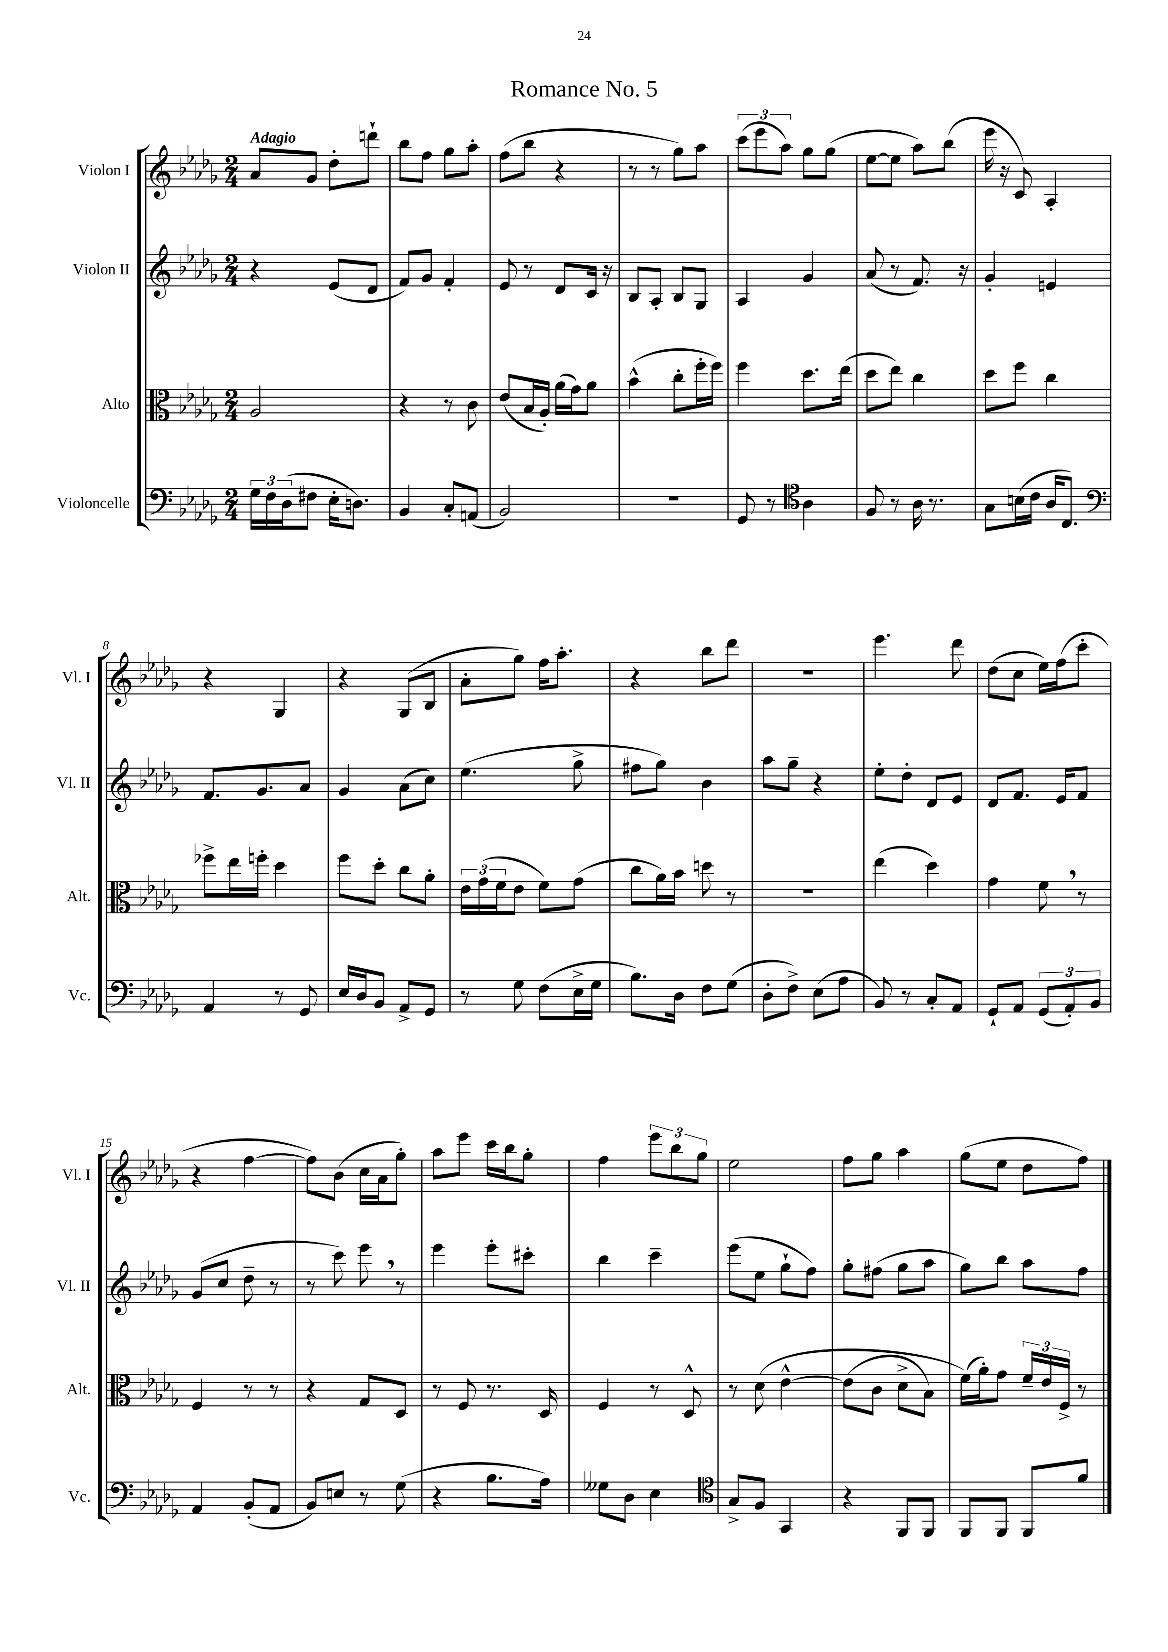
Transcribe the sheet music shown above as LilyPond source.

\header { title = "Romance No. 5" }
<<
\new StaffGroup <<
\new Staff = "s0" \with { instrumentName = "Violon I" shortInstrumentName = "Vl. I" } {
    \clef treble \key des \major \numericTimeSignature \time 2/4 \tempo "Adagio"
    aes'8 ges'8 des''8-. d'''8-! |
    bes''8 f''8 ges''8 aes''8-. |
    f''8( bes''8 r4 |
    r8 r8 ges''8) aes''8 |
    \tuplet 3/2 { c'''8( ees'''8 aes''8) } ges''8 ges''8( |
    ees''8~ ees''8 aes''8) bes''8( |
    ees'''16 r16 c'8) aes4-. |
    r4 ges4 |
    r4 ges8( bes8 |
    aes'8-. ges''8) f''16 aes''8.-. |
    r4 bes''8 des'''8 |
    r2 |
    ees'''4. des'''8 |
    des''8( c''8 ees''16) f''16( c'''8-. |
    r4 f''4~ |
    f''8) bes'8( c''16 aes'16 ges''8-.) |
    aes''8 ees'''8 c'''16 bes''16 ges''8-. |
    f''4 \tuplet 3/2 { ees'''8 bes''8 ges''8 } |
    ees''2 |
    f''8 ges''8 aes''4 |
    ges''8( ees''8 des''8 f''8) \bar "|." |
}
\new Staff = "s1" \with { instrumentName = "Violon II" shortInstrumentName = "Vl. II" } {
    \clef treble \key des \major \numericTimeSignature \time 2/4
    r4 ees'8( des'8 |
    f'8) ges'8 f'4-. |
    ees'8 r8 des'8 c'16 r16 |
    bes8 aes8-. bes8 ges8 |
    aes4 ges'4 |
    aes'8( r8 f'8.) r16 |
    ges'4-. e'4 |
    f'8. ges'8. aes'8 |
    ges'4 aes'8( c''8) |
    ees''4.( ges''8-> |
    fis''8 ges''8) bes'4 |
    aes''8 ges''8-- r4 |
    ees''8-. des''8-. des'8 ees'8 |
    des'8 f'8. ees'16 f'8 |
    ges'8( c''8 des''8-- r8 |
    r8 c'''8) ees'''8 \breathe r8 |
    ees'''4 ees'''8-. cis'''8-. |
    bes''4 c'''4-- |
    ees'''8( ees''8 ges''8-! f''8) |
    ges''8-. fis''8( ges''8 aes''8 |
    ges''8) bes''8 aes''8 f''8 \bar "|." |
}
\new Staff = "s2" \with { instrumentName = "Alto" shortInstrumentName = "Alt." } {
    \clef alto \key des \major \numericTimeSignature \time 2/4
    aes2 |
    r4 r8 c'8 |
    ees'8( bes16 aes16-.) aes'16( ges'16) aes'8 |
    bes'4-^( c''8-. f''16-. f''16) |
    f''4 des''8. ees''16( |
    des''8 ees''8) c''4 |
    des''8 f''8 c''4 |
    fes''8-> ees''16 f''16-. des''4 |
    f''8 des''8-. c''8 aes'8-. |
    \tuplet 3/2 { ees'16 ges'16( f'16 } ees'8 f'8) ges'8( |
    c''8 aes'16) bes'16 d''8 r8 |
    r2 |
    ees''4( des''4) |
    ges'4 f'8 \breathe r8 |
    f4 r8 r8 |
    r4 ges8 des8 |
    r8 f8 r8. des16 |
    f4 r8 des8-^ |
    r8 des'8\( ees'4~-^ |
    ees'8( c'8 des'8-> bes8) |
    f'16(\) aes'16-.) ges'8 \tuplet 3/2 { f'16-- ees'16 f16-> } r8 \bar "|." |
}
\new Staff = "s3" \with { instrumentName = "Violoncelle" shortInstrumentName = "Vc." } {
    \clef bass \key des \major \numericTimeSignature \time 2/4
    \tuplet 3/2 { ges16 f16 des16( } fis8 ees16-. d8.) |
    bes,4 c8-. a,8( |
    bes,2) |
    r2 |
    ges,8 r8 \clef tenor aes4 |
    f8 r8 aes16 r8. |
    ges8 b16( c'16 aes16 c8.) |
    \clef bass aes,4 r8 ges,8 |
    ees16 des16 bes,8 aes,8-> ges,8 |
    r8 ges8 f8( ees16-> ges16 |
    bes8.) des16 f8 ges8( |
    des8-. f8->) ees8( aes8 |
    bes,8) r8 c8-. aes,8 |
    ges,8-! aes,8 \tuplet 3/2 { ges,8( aes,8-.) bes,8 } |
    aes,4 bes,8-.( aes,8 |
    bes,8) e8 r8 ges8( |
    r4 bes8. aes16) |
    geses8 des8 ees4 |
    \clef tenor ges8-> f8 ges,4 |
    r4 f,8 f,8 |
    f,8 f,8 f,8 f'8 \bar "|." |
}
>>
>>
